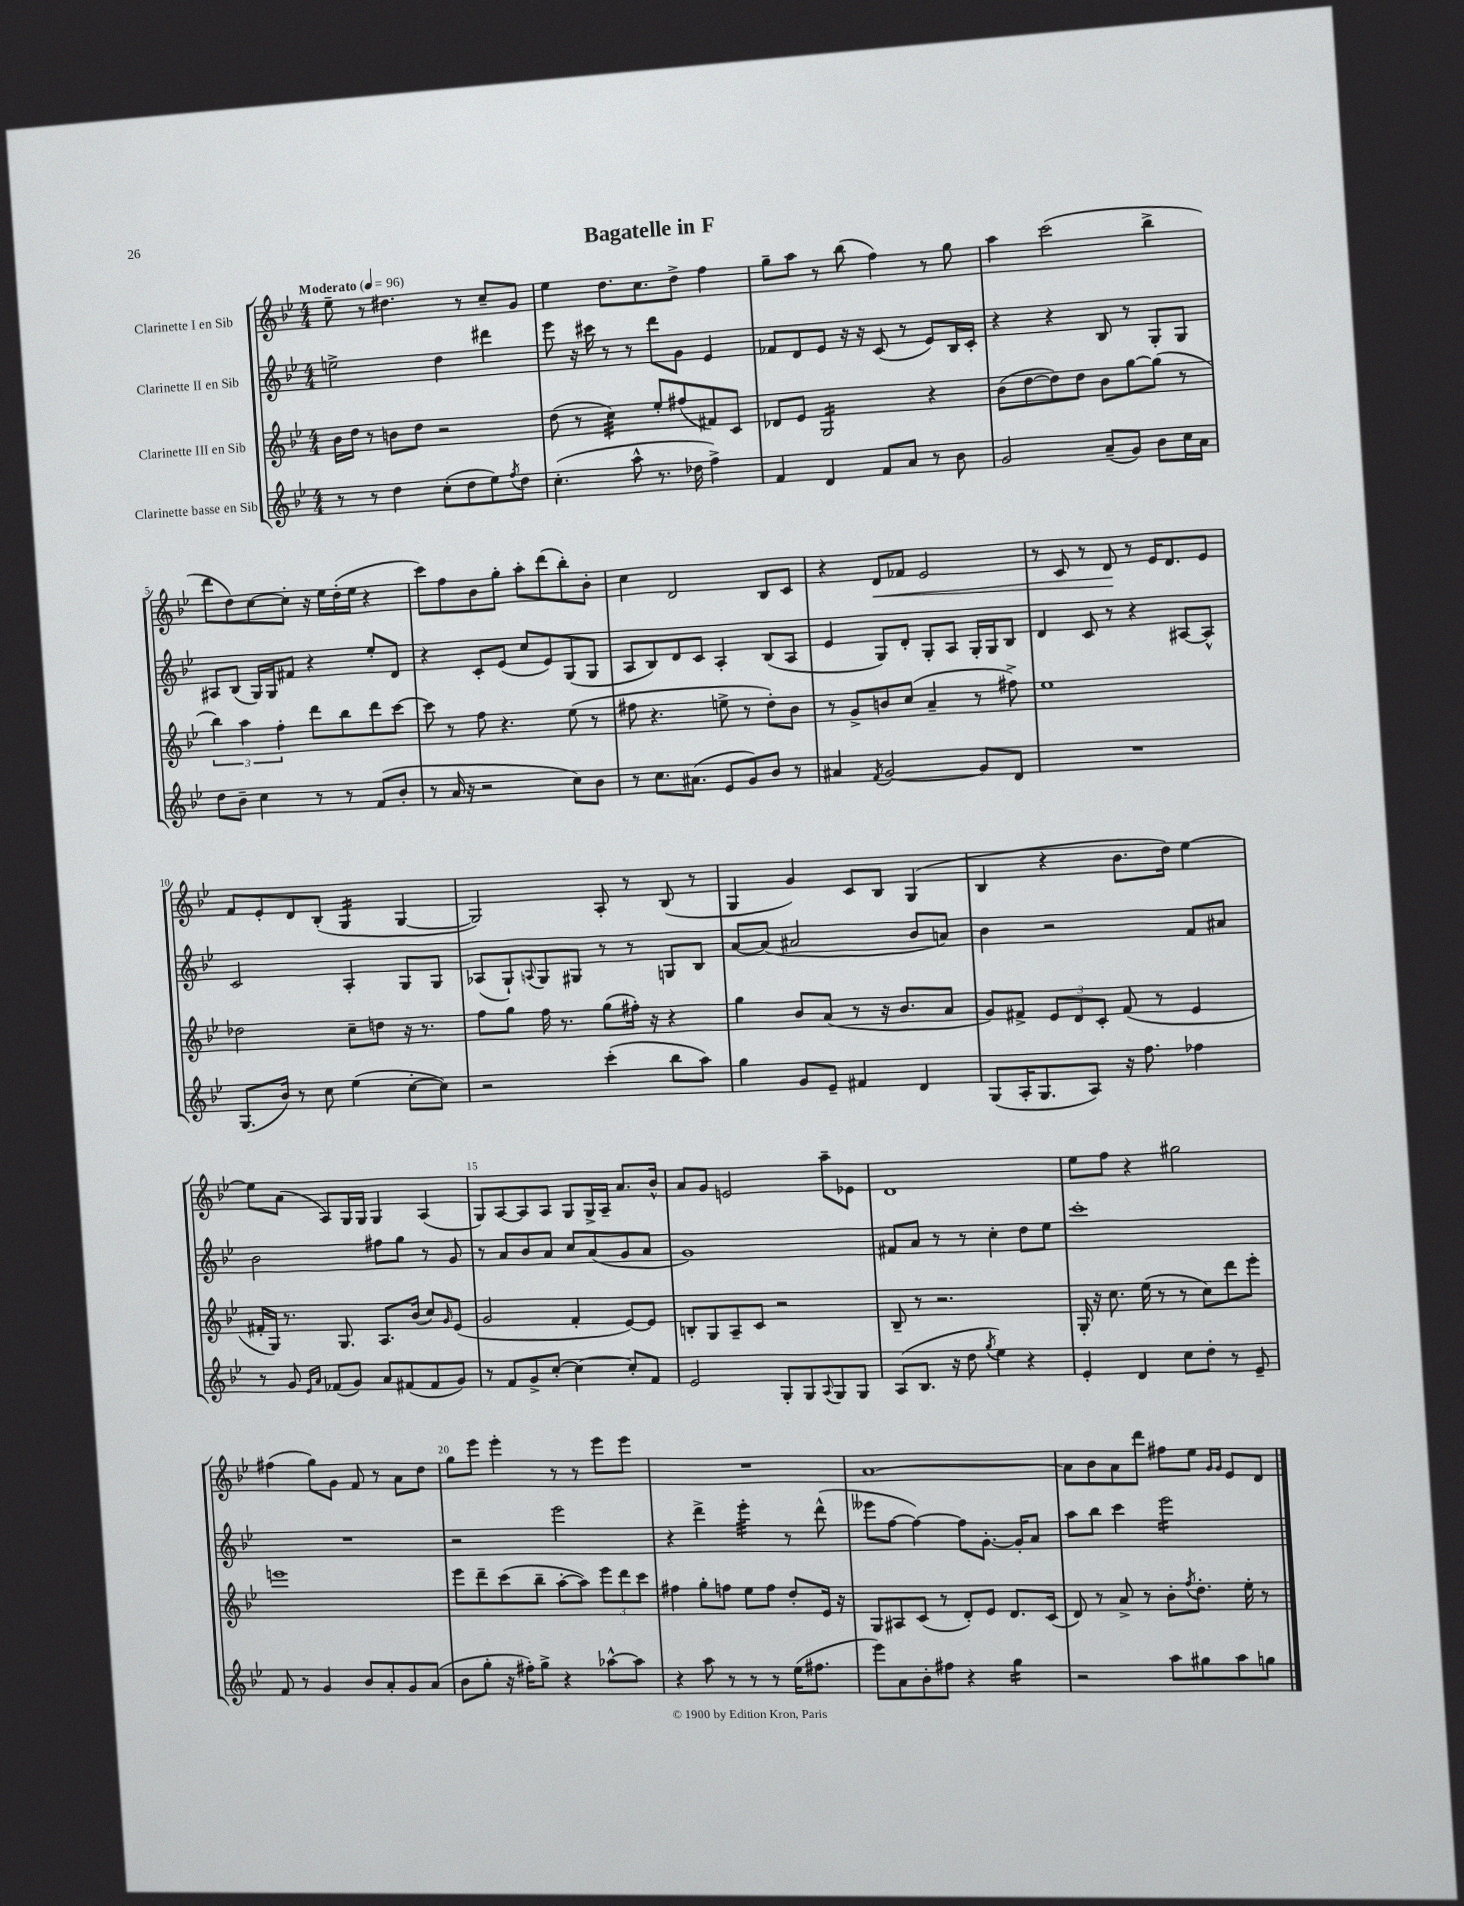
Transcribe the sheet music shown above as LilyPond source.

\header { title = "Bagatelle in F" }
<<
\new StaffGroup <<
\new Staff = "s0" \with { instrumentName = "Clarinette I en Sib" } {
    \clef treble \key bes \major \numericTimeSignature \time 4/4 \tempo "Moderato" 4 = 96
    ees''8-- r8 dis''4. r8 c''8-- g'8 |
    ees''4 d''8. c''8. d''8-> f''4 |
    g''8-- a''8 r8 bes''8( f''4) r8 g''8 |
    a''4 c'''2( bes''4-> |
    d'''8 d''8) c''8~ c''8-. r16 ees''16 d''16-.( ees''16 r4 |
    c'''8) f''8 bes'8 g''8-. a''8-. d'''8( bes''8-.) bes'8-. |
    c''4 d'2 bes8 c'8 |
    r4 d'8\< fes'8 ees'2 |
    r8 c'8 r8 d'8\! r8 ees'16 d'8. ees'8 |
    f'8 ees'8-. d'8 bes8-.( g4:16 g4~ |
    g2) a8-. r8 bes8( r8 |
    g4 g'4) c'8 bes8 g4( |
    bes4 r4 bes'8. d''16) ees''4~ |
    ees''8 a'8( a8) g16 g16 g4 a4( |
    g8) a8~ a8 a8 g8 g16-> a16-- a'8. bes'16-^ |
    a'8 g'8 e'2 a''8-- ees'8 |
    d'1 |
    ees''8 f''8 r4 gis''2 |
    fis''4( g''8) g'8 f'8 r8 a'8 d''8 |
    g''8 ees'''8 ees'''4-. r8 r8 ees'''8 ees'''8 |
    R1 |
    a'1~ |
    a'8 bes'8 a'8 d'''8 fis''8 ees''8 \grace { g'16 g'16 } ees'8 d'8 \bar "|." |
}
\new Staff = "s1" \with { instrumentName = "Clarinette II en Sib" } {
    \clef treble \key bes \major \numericTimeSignature \time 4/4
    e''2-> d''4 dis'''4 |
    ees'''8 r16 cis'''16 r8 r8 d'''8 g'8 ees'4 |
    fes'8 d'8 ees'8 r16 r16 c'8( r8 ees'8) bes16 c'16-. |
    r4 r4 bes8 r8 g8-. g8 |
    ais8 bes8( g16) g16 fis'8 r4 ees''8-. d'8 |
    r4 c'8-. ees'8( c''8 ees'8) g8( g8 |
    a8 bes8) d'8 c'8 a4-. bes8( a8 |
    ees'4 g8) d'8-. g8-. a8 g16-. g16 bes8 |
    d'4 c'8 r8 r4 ais8~ ais8-^ |
    c'2 a4-. g8 g8 |
    aes8( g8-!) \appoggiatura { a8 } g8 gis8 r8 r8 g8 bes8 |
    a'8~ a'8( ais'2 bes'8 a'8) |
    bes'4 r2 f'8 ais'8 |
    bes'2 fis''8 g''8 r8 g'8 |
    r8 a'8 bes'8 a'8 c''8 a'8( g'8 a'8 |
    g'1) |
    fis'8 a'8 r8 r8 c''4-. d''8 ees''8 |
    c'''1-. |
    R1 |
    r2 ees'''2 |
    r4 d'''4-> ees'''4:32-. r8 d'''8-^( |
    eeses'''8 f''8~ f''4~) f''8 g'8.~-. g'16-. a'8 |
    a''8 bes''8 c'''4 ees'''2:16 \bar "|." |
}
\new Staff = "s2" \with { instrumentName = "Clarinette III en Sib" } {
    \clef treble \key bes \major \numericTimeSignature \time 4/4
    bes'16 d''16 r8 b'8 d''8 r2 |
    d''8( r8 c''4:32) ees''8-. fis''8( fis'8) c'8 |
    des'8 ees'8 g2:16 r4 |
    bes'8( d''8~ d''8) d''8 bes'8 g''8~ g''8( r8 |
    \tuplet 3/2 { bes''4) a''4 f''4-. } d'''8 bes''8 d'''8 c'''8~ |
    c'''8 r8 f''8 r4. ees''8( r8 |
    fis''8 r4. e''8-> r8 d''8-.) bes'8 |
    r8 g'8-> b'8 c''8( a'4-- r8 fis''8->) |
    ees''1 |
    des''2 c''8-- d''8 r16 r8. |
    f''8 g''8 f''16 r8. g''8( fis''16-.) r16 r4 |
    g''4 bes'8 a'8( r8 r16 bes'8. a'8 |
    g'8) fis'8-> \tuplet 3/2 { ees'8 d'8 c'8-. } fis'8( r8 ees'4 |
    fis'16-. g16) r8. g8. a8. bes'16( c''8) \grace { g'16 } ees'8( |
    g'2 f'4-. ees'8~) ees'8 |
    b8-. g8 a8-- c'8 r2 |
    bes8-- r8 r2. |
    g16-. r16 c''8. ees''16( r8 r8 c''8) d'''8 ees'''8-. |
    e'''1 |
    ees'''8 d'''8-- c'''8( bes''8-- a''8~-. a''8) \tuplet 3/2 { ees'''8 d'''8 c'''8 } |
    fis''4 g''8-. f''8 ees''8 f''8 d''8-. ees'16 r16 |
    g8 ais8 c'8( r8 d'8-.) ees'8 d'8. c'16( |
    d'8) r8 a'8-> r8 bes'8-. \acciaccatura { f''8 } d''8.-. ees''16-. r8 \bar "|." |
}
\new Staff = "s3" \with { instrumentName = "Clarinette basse en Sib" } {
    \clef treble \key bes \major \numericTimeSignature \time 4/4
    r8 r8 d''4 c''8-.( d''8 ees''8) \acciaccatura { f''8 } d''8 |
    c''4.-.( a''8-^ r8. des''16 f''4->) |
    f'4 d'4 f'8 a'8 r8 bes'8 |
    g'2 a'8--( g'8) bes'8 c''16 a'16 |
    d''8 bes'8-- c''4 r8 r8 f'8( bes'8-. |
    r8 a'16 r16 r2 c''8) bes'8 |
    r8 c''8. ais'8.( ees'8 g'8) bes'8 r8 |
    ais'4 \acciaccatura { f'8 } g'2~ g'8 d'8 |
    R1 |
    g8.( bes'16) r8 c''8 ees''4( c''8~-. c''8) |
    r2 c'''4-.( bes''8 a''8) |
    g''4 g'8 ees'8-- fis'4 d'4 |
    g8( a16-. g8. a8) r16 f''8. fes''4 |
    r8 g'8 \grace { ees'16 a'16 } fes'8( g'8) a'8 fis'8( fis'8 g'8) |
    r8 f'8 g'8-> c''8~-. c''4~ c''8-. f'8 |
    ees'2 g8-. g8 \appoggiatura { a8 } g8 g8 |
    a8( bes8. r16 d''8 \acciaccatura { g''8 } ees''4) r4 |
    ees'4-. d'4 c''8 d''8-. r8 ees'8-- |
    f'8 r8 g'4 bes'8 a'8-. g'8 a'8( |
    bes'8 g''8-. r16 fis''16-.) g''8-> r4 aes''8~-^ aes''8 |
    r4 a''8 r8 r8 r8 ees''16( fis''8. |
    ees'''8) a'8 bes'8-. fis''8 r4 g''4:16 |
    r2 a''8 gis''8 a''8 g''8 \bar "|." |
}
>>
>>
\layout { \context { \Score \override BarNumber.break-visibility = ##(#f #t #t) barNumberVisibility = #(every-nth-bar-number-visible 5) } }
